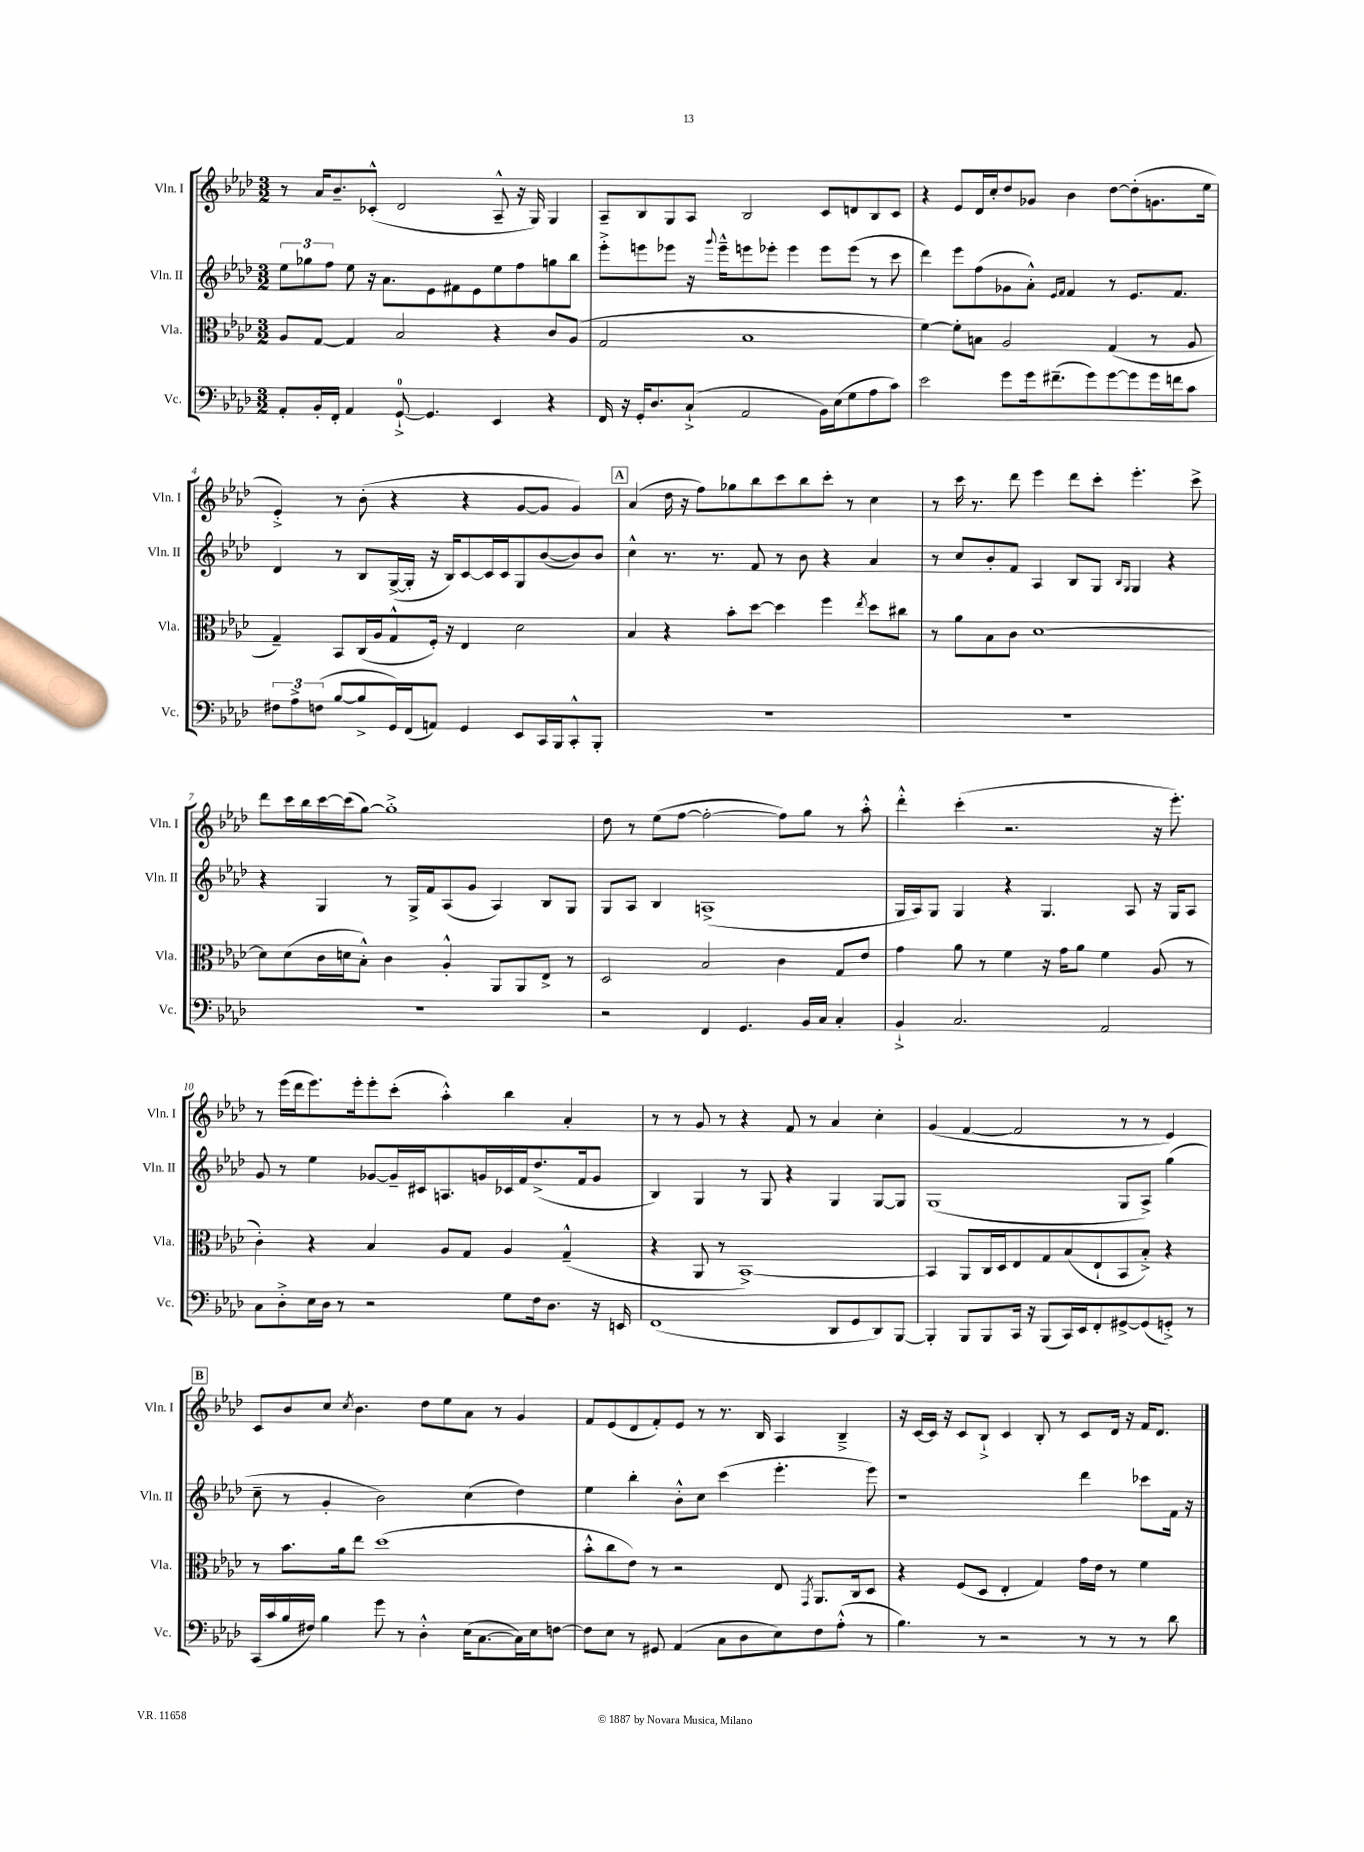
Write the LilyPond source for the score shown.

<<
\new StaffGroup <<
\new Staff = "s0" \with { instrumentName = "Vln. I" shortInstrumentName = "Vln. I" } {
    \clef treble \key aes \major \numericTimeSignature \time 3/2
    \autoBeamOff r8 aes'16[ bes'8.-- ces'8]-.-^( des'2 aes8---^ r16 g16) g4 |
    aes8[-- bes8 g8 aes8] bes2 c'8[ d'8 bes8 c'8] |
    r4 ees'8[ des'16 c''16-. des''8 ges'8] bes'4 des''8[~ des''8-.( g'8. ees''16] |
    ees'4-.->) r8 bes'8-.( r4 r4 g'8[~ g'8] g'4) |
    \mark \markup { \box "A" } aes'4( des''16 r16 f''8[) ges''8 bes''8 c'''8 bes''8 c'''8]-. r8 c''4 |
    r8 c'''16 r8. des'''8 ees'''4 des'''8[ c'''8]-. ees'''4.-. c'''8-> |
    des'''8[ c'''16 bes''16 c'''16~ c'''16( g''8]~) g''1-.-> |
    des''8 r8 ees''8[( f''8]~ f''2~-. f''8[) g''8] r8 aes''8-.-^ |
    des'''4-.-^ c'''4-.( r2. r16 ees'''8.-.) |
    r8 ees'''16[( des'''16 ees'''8.) ees'''16-. ees'''8-. c'''8]-.( aes''4-.-^) bes''4 aes'4-. |
    r8 r8 g'8 r8 r4 f'8 r8 aes'4 c''4-. |
    g'4( f'4~ f'2 r8 r8 ees'4) |
    \mark \markup { \box "B" } c'8[ bes'8 c''8] \acciaccatura { c''8 } bes'4. des''8[ ees''8 aes'8] r8 g'4 |
    f'8[ ees'8( des'8 f'8-.) ees'8] r8 r8. bes16 aes4 bes4---> |
    r16 c'16[~ c'16] r16 c'8[ bes8]-!-> c'4 bes8-. r8 c'8[ des'16] r16 f'16[ des'8.] \bar "|." |
}
\new Staff = "s1" \with { instrumentName = "Vln. II" shortInstrumentName = "Vln. II" } {
    \clef treble \key aes \major \numericTimeSignature \time 3/2
    \autoBeamOff \tuplet 3/2 { ees''8[ ges''8 f''8] } ees''8 r16 aes'8.[ ees'8 fis'8 ees'8 ees''8 f''8 g''8 bes''8] |
    ees'''8[-.-> e'''8 ees'''8] r16 \appoggiatura { g'''8 } ees'''16[---^ e'''8 ees'''8]-. ees'''4 ees'''8[ ees'''8]( r8 c'''8 |
    des'''4) ees'''8[ f''8( ges'8 aes'8]-.-^) \grace { ees'16[ f'16] } f'4 r8 ees'8.[ f'8.] |
    des'4 r8 bes8[ g16~->( g16]-. r16 bes16[) c'8~ c'16 c'16 g8 bes'8~( bes'8) bes'8] |
    \mark \markup { \box "A" } c''4-^ r8. r8. f'8 r8 bes'8 r4 aes'4 |
    r8 c''8[ bes'8-. f'8] aes4 bes8[ g8] \grace { bes16[ g16] } g4 r4 |
    r4 g4 r8 g16[-> f'16 aes8( g'8] aes4) bes8[ g8] |
    g8[ aes8] bes4 a1->( |
    g16[ aes16) g8] g4 r4 g4. aes8 r16 g16[ aes8] |
    g'8 r8 ees''4 ges'8[~ ges'16-- cis'16 a8. g'16 ces'16 f'16 des''8.->( f'16 g'8] |
    bes4) g4 r8 g8 r4 g4 g8[~ g8] |
    g1( g8[ aes8]->) g''4( |
    \mark \markup { \box "B" } c''8-- r8 g'4-. bes'2) c''4( des''4) |
    ees''4 bes''4-. bes'8[-.-^ c''8] c'''4( ees'''4.-. ees'''8) |
    r1 des'''4 ces'''8[ f'16] r16 \bar "|." |
}
\new Staff = "s2" \with { instrumentName = "Vla." shortInstrumentName = "Vla." } {
    \clef alto \key aes \major \numericTimeSignature \time 3/2
    \autoBeamOff aes8[ g8]~ g4 bes2 r4 c'8[ aes8]( |
    g2 bes1 |
    f'4~) f'8[-. b8] aes2 g4( r8 aes8 |
    g4--) bes,8[ c16( aes16 g8-^ f16]-.) r16 ees4 des'2 |
    \mark \markup { \box "A" } bes4 r4 bes'8[-. des''8]~ des''4 f''4 \acciaccatura { ees''8 } des''8[ cis''8] |
    r8 aes'8[ bes8 c'8] des'1~ |
    des'8[ des'8( c'16 d'16 bes8]-.-^) c'4 aes4-.-^ aes,8[ aes,8 ees8]-> r8 |
    des2 bes2 c'4 g8[ ees'8] |
    g'4 aes'8 r8 f'4 r16 g'16[ aes'8] f'4 aes8( r8 |
    c'4-.) r4 bes4 aes8[ g8] aes4 g4---^( |
    r4 aes,8 r8 bes,1~->) |
    bes,4 aes,8[ c16 des16 ees8 g8 bes8( ees8-! bes,8 bes8]-.->) r4 |
    \mark \markup { \box "B" } r8 bes'8.[ aes'16 ees''8] des''1( |
    bes'8[-.-^ c''8 ees'8]) r8 r2 ees8 \acciaccatura { g,8 } aes,8.[ c16 des8] |
    r4 f8[( des8] ees4-. g4) g'16[ ees'16] r8 f'4 \bar "|." |
}
\new Staff = "s3" \with { instrumentName = "Vc." shortInstrumentName = "Vc." } {
    \clef bass \key aes \major \numericTimeSignature \time 3/2
    \autoBeamOff aes,8[-. bes,16-. f,16]-. aes,4 g,8-0~-!-> g,4. ees,4 r4 |
    f,16 r16 g,16[-. des8. c8]-!->( aes,2 bes,16[) ees16( g8 aes8 c'8]) |
    ees'2 g'8[ g'16 fis'8.--( g'8) g'8~ g'8 g'16 f'16 c'8] |
    \tuplet 3/2 { fis8[ aes8-> f8]( } bes8[~ bes8-> g,16) f,16( a,8]) g,4 ees,8[ c,16 bes,,16 c,8-.-^ bes,,8]-. |
    \mark \markup { \box "A" } R1. |
    R1. |
    R1. |
    r2 f,4 g,4. bes,16[ c16] c4-. |
    bes,4-!-> c2. aes,2 |
    c8[ des8-.-> ees16 des16] r8 r2 g8[ f16 des8.] r16 e,16 |
    f,1( des,8[ g,8 des,8) bes,,8]~ |
    bes,,4-. bes,,8[ bes,,8 c,16] r16 bes,,8[( c,16) ees,16 f,8-. gis,8~-> gis,8( g,8]-.->) r8 |
    \mark \markup { \box "B" } c,16[( c'16 bes16 fis16]) bes4 g'8 r8 des4-.-^ ees16[( c8.~ c16) ees16 f8]~ |
    f8[ ees8] r8 gis,8 aes,4( c8[ des8 ees8) f8 aes8]-.-^( r8 |
    bes4.) r8 r2 r8 r8 r8 des'8 \bar "|." |
}
>>
>>
